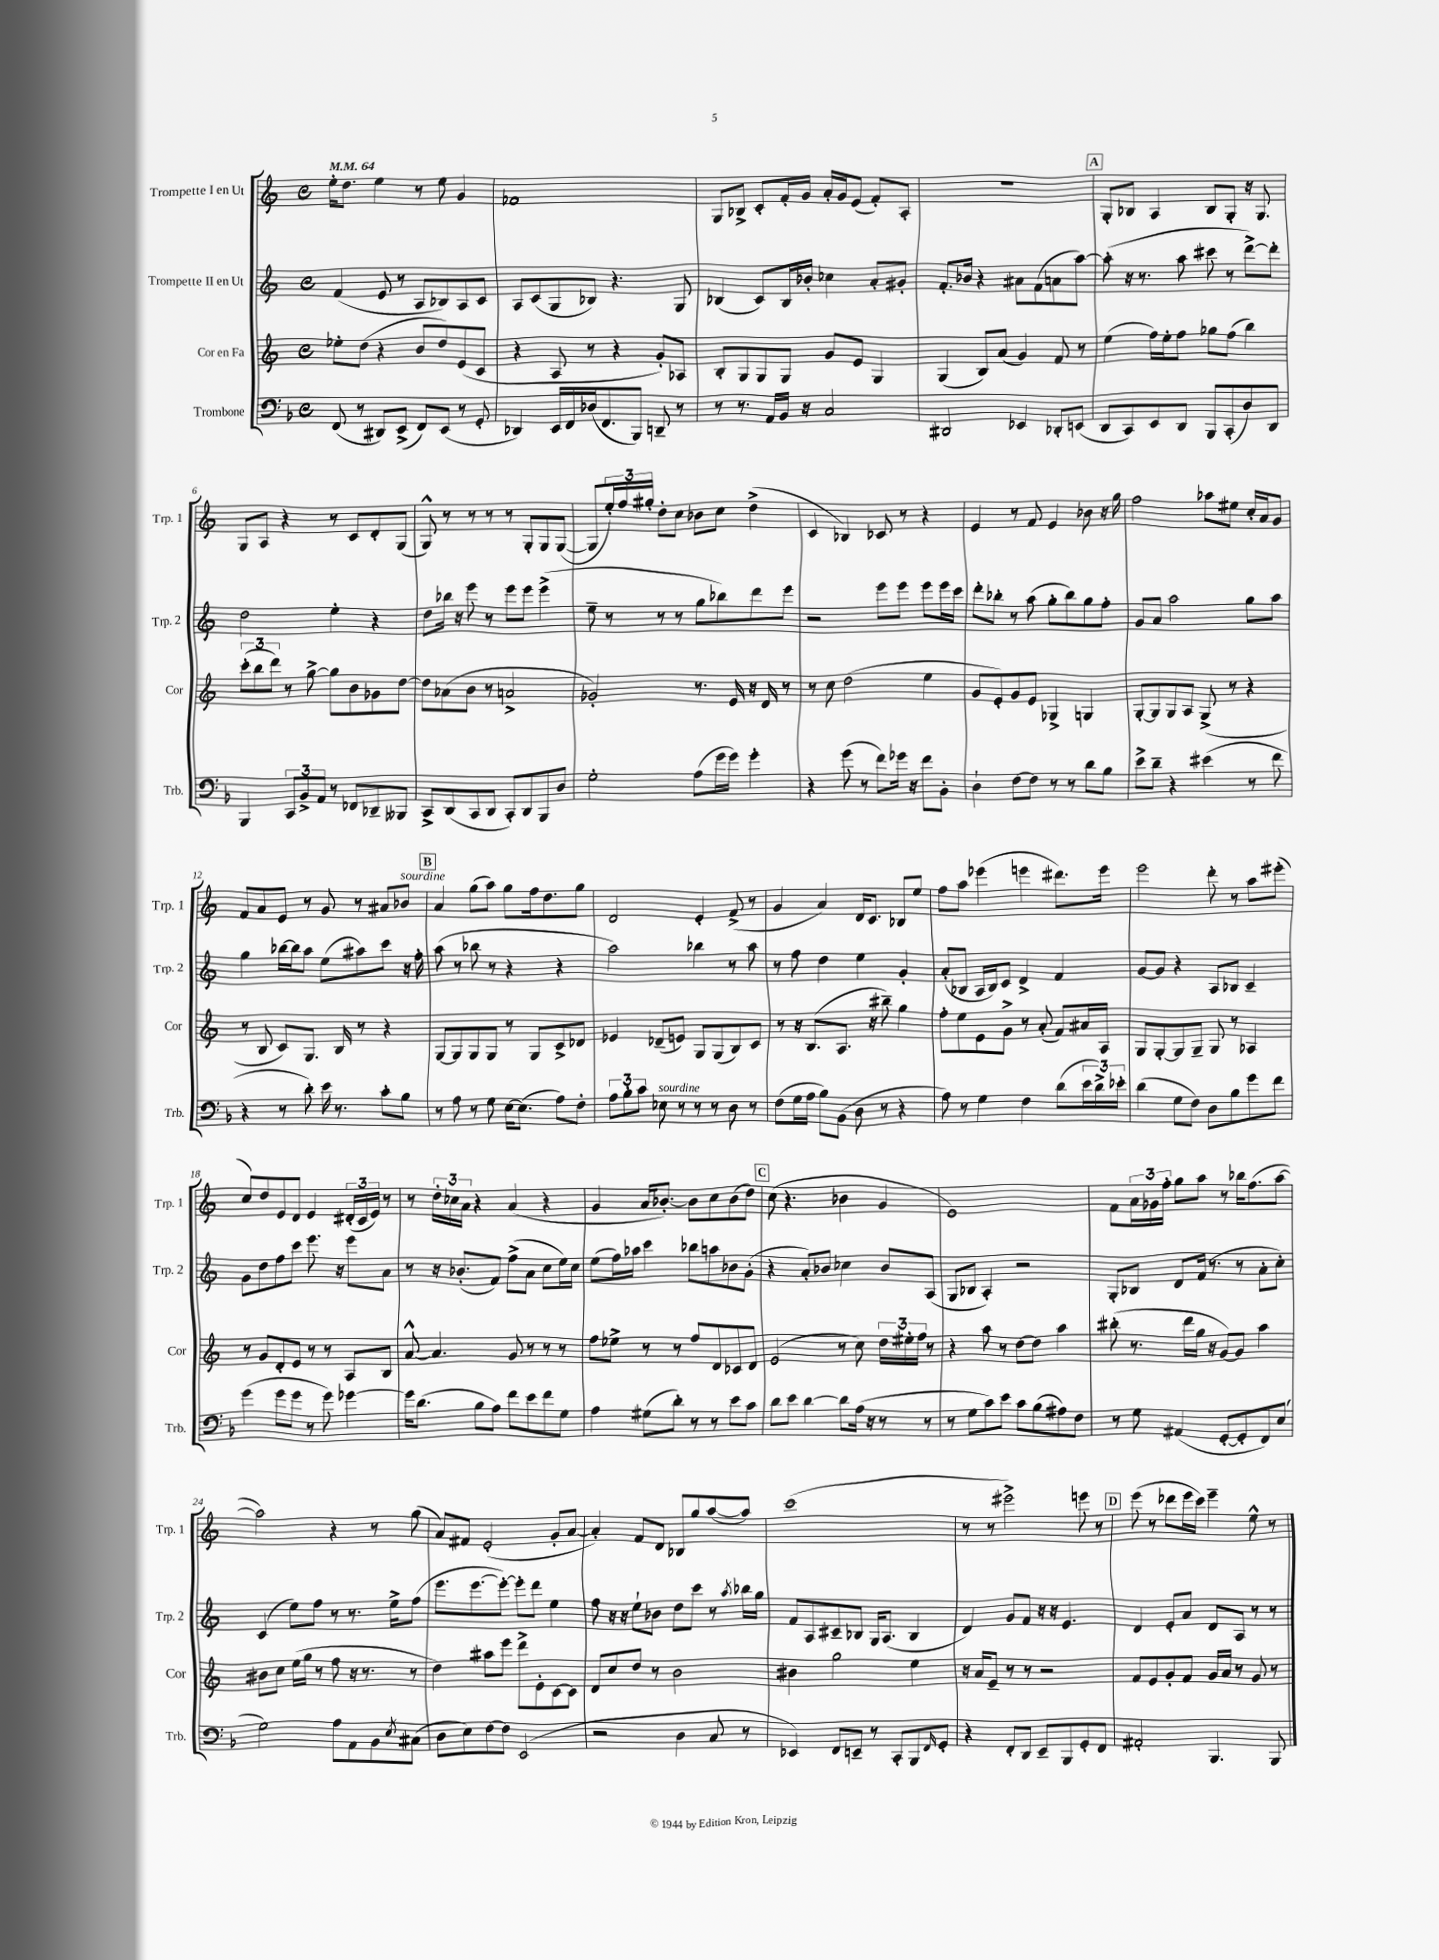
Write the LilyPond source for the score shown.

<<
\new StaffGroup <<
\new Staff = "s0" \with { instrumentName = "Trompette I en Ut" shortInstrumentName = "Trp. 1" } {
    \clef treble \key c \major \defaultTimeSignature \time 4/4 \tempo 4 = 64
    e''16-. d''8. e''4 r8 e''8 g'4 |
    fes'1 |
    g8 bes8-> c'8-. f'16-. g'16 a'16-. g'16 e'8( f'8-.) a8-. |
    R1 |
    \mark \markup { \box "A" } g8-. bes8 a4 bes8 g8-. r16 g8. |
    g8 a8 r4 r8 c'8 d'8-. g8( |
    g8-^) r8 r8 r8 r8 g8-. g8 g8~( |
    g8 \tuplet 3/2 { e''16-.) f''16 gis''16-. } d''8-. c''8 bes'8 c''8 d''4->( |
    c'4 bes4) ces'8 r8 r4 |
    e'4 r8 f'8 e'4 bes'8 r16 g''16 |
    f''2 aes''8 eis''8 c''16-. a'16 g'8 |
    f'8 a'8 e'8 r8 g'8 r8 ais'8 bes'8^\markup { \italic "sourdine" } |
    \mark \markup { \box "B" } a'4 g''8( a''8) g''8 f''16 d''8. g''8 |
    d'2 e'4-. f'8->( r8 |
    g'4 a'4) d'16 c'8. bes8 e''8 |
    f''8 a''8 ees'''4( e'''4 dis'''8.) e'''16 |
    e'''2 d'''8-. r8 a''8 eis'''8-.( |
    c''8) d''8 e'8 d'8 e'4 \tuplet 3/2 { dis'16-.( c'16 e'16) } r8 |
    r8 \tuplet 3/2 { d''16-. ces''16 a'16 } r4 a'4( r4 |
    g'4 a'16 bes'8.~-.) bes'8 c''8 bes'8( d''8) |
    \mark \markup { \box "C" } c''8( r4. bes'4 g'4 |
    e'1) |
    f'8 \tuplet 3/2 { a'16 ges'16 f''16-. } g''8 a''8 r8 bes''16 f''8.( a''8~ |
    a''2) r4 r8 g''8( |
    a'8) fis'8 e'2-.( g'8-. a'8~ |
    a'4-.) f'8 d'8 bes8 g''8 a''8~( a''8) |
    c'''1( |
    r8 r8 eis'''2->) e'''8 r8 |
    \mark \markup { \box "D" } e'''8( r8 des'''8 e'''16 c'''16) e'''4-- e''8-^ r8 \bar "|." |
}
\new Staff = "s1" \with { instrumentName = "Trompette II en Ut" shortInstrumentName = "Trp. 2" } {
    \clef treble \key c \major \defaultTimeSignature \time 4/4
    f'4( e'8 r8 a8 bes8) a8 c'8 |
    a8 c'8( g8 bes8) r4. g8 |
    bes4( c'8) bes16 bes'16-. ces''4 a'8-. gis'8-. |
    f'8.-. bes'16 r4 ais'8 f'8( a'8 a''8~) |
    \mark \markup { \box "A" } a''8-.( r16 r8. a''8 cis'''8 r8 d'''8~->) d'''8-. |
    d''2 e''4-. r4 |
    d''8 bes''16 r16 e'''8 r8 e'''8 e'''8 e'''4->( |
    e''8-- r8 r8 r8 g''8 bes''8) d'''8 e'''8 |
    r2 e'''8 e'''8 e'''8 e'''16 c'''16 |
    d'''8-. bes''8-. r8 a''8( g''8-. bes''8) g''8 f''8-. |
    g'8 a'8 a''2 g''8 a''8 |
    g''4 bes''16~ bes''16 a''8 e''8( ais''8) c'''8 r16 f''16-. |
    \mark \markup { \box "B" } a''8( r8 bes''8 r8 r4 r4 |
    a''2) bes''4 r8 a''8 |
    r8 f''8 d''4 e''4 g'4-. |
    a'8-.( bes8 a16 bes16) c'8 d'4-> f'4 |
    g'8~ g'8 r4 a8 bes8 c'4-- |
    g'8 d''8 f''8 c'''8 e'''8. r16 e'''8 a'8 |
    r8 r16 bes'8.-.( f'8) f''8->( a'8 c''8 e''16) c''16 |
    e''8( f''16) aes''16 c'''4 bes''8 a''8 bes'8 g'8-.( |
    \mark \markup { \box "C" } r4 a'8-.) bes'8 ces''4 bes'8 a8( |
    g8 bes8 a4-.) r2 |
    g8-. bes8 d'8 f'16( r8. r8 a'8-. c''8-.) |
    c'4( e''8) f''8 r8 r8. e''16-> f''8( |
    e'''8. e'''8.~ e'''8~-.) e'''8-. d'''8 e''4 |
    f''8 r16 r16 e''8-! bes'8 d''8 c'''8 r8 \acciaccatura { a''8 } bes''16 g''16 |
    f'8 a8 cis'8-- bes8 g16 a8.( bes4 |
    d'4) g'8 f'8 r16 r16 e'4. |
    \mark \markup { \box "D" } d'4 e'8-. a'8 d'8 a8 r8 r8 \bar "|." |
}
\new Staff = "s2" \with { instrumentName = "Cor en Fa" shortInstrumentName = "Cor" } {
    \clef treble \key c \major \defaultTimeSignature \time 4/4
    ees''8-. d''8( r4 b'8 d''8) e'8( c'8 |
    r4 a8 r8 r4 g'8-.) aes8 |
    b8-. g8 g8 g8 g'8 e'8 g4 |
    g4( b8) a'8( g'4) f'8 r8 |
    \mark \markup { \box "A" } e''4( f''16) e''16-. f''8 ges''8 f''8( b''4) |
    \tuplet 3/2 { c'''8-.( b''8 d'''8) } r8 g''8~-> g''8 b'8 ges'8 d''8~ |
    d''8 aes'8( b'8 r8 a'2-> |
    ges'2-.) r8. e'16 r16 d'16 r8 |
    r8 c''8 d''2( e''4 |
    g'8 e'8-.) g'8 e'8 ges4-> g4 |
    g8~-. g8 g8 a8 g8->( r8 r4 |
    r8 b8 c'8) g8. b16 r8 r4 |
    \mark \markup { \box "B" } g8~ g8 g8 g8 r8 g8 c'8-> des'8 |
    ees'4 des'8--( e'8) g8 g8( b8) c'8 |
    r8 r16 b8.( a8. r16 bis''8--) g''4 |
    f''8-. e''8 e'8 g'8-> r8 a'8-.( f'8) ais'16 a16 |
    g8 g8~-. g8 g8-- g8 r8 aes4 |
    r8 g'8 d'8-. e'8 r8 r8 a8 b8 |
    a'8~-^ a'4. g'8 r8 r8 r8 |
    f''8 ees''8-> r8 r8 f''8 d'8 ces'8 d'8 |
    \mark \markup { \box "C" } e'2( r8 c''8) \tuplet 3/2 { d''16 eis''16-. f''16 } r8 |
    r4 a''8 r8 d''8~ d''8 a''4 |
    bis''8-.( r8. d'''16 g''16 r16 g'8~) g'8 a''4 |
    bis'8 c''8 e''16( g''16 r8 f''8 r16 r8. r8 |
    d''4) ais''8 e'''8 d'''8-> e'8-. c'8~ c'8 |
    d'8 c''8 d''8 r8 b'2 |
    bis'4 g''2 e''4 |
    r16 a'16 e'8-- r8 r8 r2 |
    \mark \markup { \box "D" } f'8 e'8 g'8-. f'8 g'16 a'16 r8 g'8 r8 \bar "|." |
}
\new Staff = "s3" \with { instrumentName = "Trombone" shortInstrumentName = "Trb." } {
    \clef bass \key f \major \defaultTimeSignature \time 4/4
    f,8( r8 dis,8) e,8->( f,8) e,8( r8 g,8-. |
    des,4) e,16 f,16 des16( f,8. bes,,8) d,8-- r8 |
    r8 r8. a,16 bes,16 r16 c2 |
    dis,2 ees,4 des,8-. e,8( |
    \mark \markup { \box "A" } d,8 c,8) e,8 d,8 bes,,8 c,8-.( d8) d,8 |
    bes,,4 \tuplet 3/2 { c,8 bes,8-> a,8 } r8 fes,8 des,8-- beses,,8 |
    c,8-> d,8( c,8 d,8 c,8-.) d,8 bes,,8 d8 |
    g2-. a8( g'16 g'16) g'4-. |
    r4 g'8( r8 f'8) ges'16 r16 f'8 bes,8-. |
    d4-! f8~ f8 r8 r8 d'8 bes8 |
    e'8-> d'8-- r4 eis'4( r8 f'8 |
    r4 r8 d'8-.) e'16 r8. c'8-. bes8 |
    \mark \markup { \box "B" } r8 a8 r8 g8 e16~ e8.( a8) f8-. |
    \tuplet 3/2 { a8 bes8-. c'8 } ees8^\markup { \italic "sourdine" } r8 r8 r8 d8 r8 |
    f8( g16 a16 bes8) bes,8( d8 r8 r4 |
    a8) r8 g4 f4 d'8( \tuplet 3/2 { e'16 d'16->) ees'16-. } |
    d'4( g8 f8) d8 bes8 g'8 f'8 |
    g'4( g'8 g'8 r8 g'8) ges'4~ |
    ges'16 d'8.( bes8 a8) f'8 e'8 f'8 g8 |
    a4 gis8( d'8-.) r8 r8 e'8 c'8 |
    \mark \markup { \box "C" } d'8 e'8 d'4~ d'8 a16( r16 r8 r8 |
    r8 g8 c'8) e'8 c'8 bes8( ais8) f8 |
    r8 g8 ais,4( g,8~-. g,8-. f,8) e8( |
    g2) a8 a,8 bes,8 \acciaccatura { e8 } cis8( |
    d8 e8) f8~ f8 e,2( |
    r2 d4 c8 r8 |
    ees,4) f,8 e,8-- r8 c,8-. bes,,8 \grace { f,16 } g,8-. |
    r4 f,8-. d,8 e,8-- bes,,8 g,8-. f,8 |
    \mark \markup { \box "D" } ais,2-. bes,,4. bes,,8 \bar "|." |
}
>>
>>
